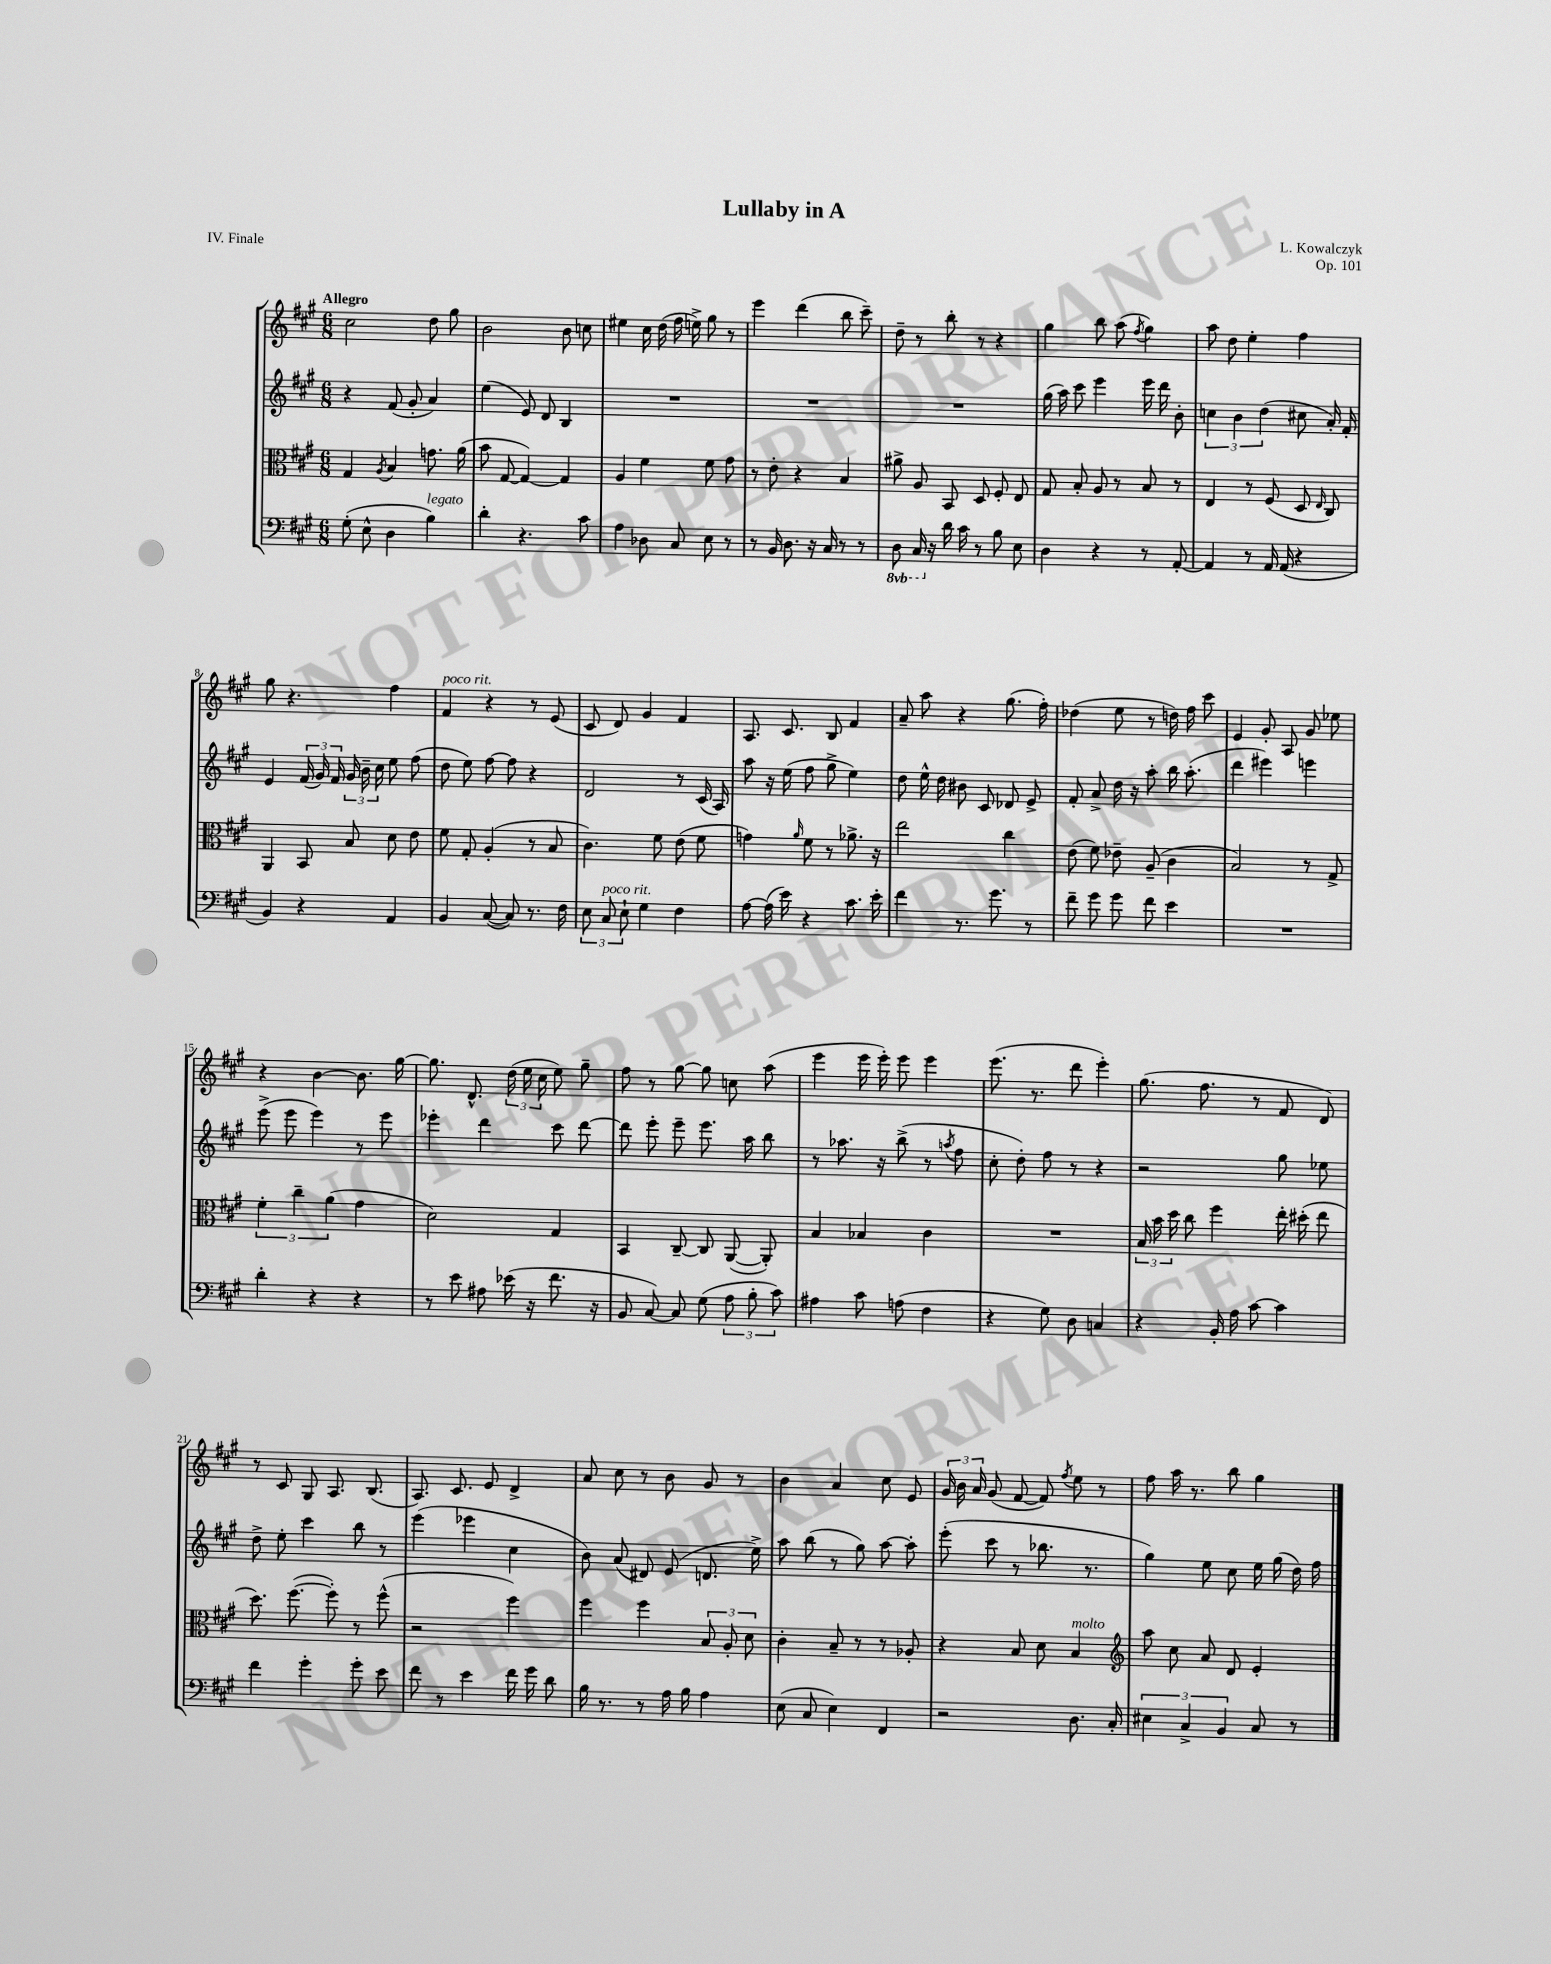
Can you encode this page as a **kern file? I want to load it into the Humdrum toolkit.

**kern	**kern	**kern	**kern
*staff4	*staff3	*staff2	*staff1
*clefF4	*clefC3	*clefG2	*clefG2
*k[f#c#g#]	*k[f#c#g#]	*k[f#c#g#]	*k[f#c#g#]
*M6/8	*M6/8	*M6/8	*M6/8
(8G#'	4G#	4r	2cc#
8E^^	.	.	.
.	8qA	.	.
4D	4B	(8f#	.
.	.	8g#'	.
4B)	8.g	4a)	8dd
.	.	.	8gg#
.	(16a	.	.
=	=	=	=
4d'	8b	(4ee	2b
.	[8G#	.	.
4.r	4G#_)	8e)	.
.	.	8d	.
.	4G#]	4B	8b
8c#	.	.	8cc
=	=	=	=
4A	4A	2.r	4ee#
8D-	4f#	.	16cc#
.	.	.	(16dd
8C#	.	.	16ff#
.	.	.	16ee^)
8E	8f#	.	8gg#
8r	8g#	.	8r
=	=	=	=
8r	8r	2.r	4eee
16BB	8e'	.	.
8.D	.	.	.
.	4r	.	(4ddd
16r	.	.	.
16C#	.	.	.
8r	4B	.	8bb
8r	.	.	8ccc#~)
=	=	=	=
8DD	8a#^	2.r	8dd~
16CC#	8A	.	8r
16r	.	.	.
16d	8BB	.	8bb'
16c#	.	.	.
8r	8D	.	8r
8B	8F#'	.	4r
8E	8E	.	.
=	=	=	=
4D	8G#	(16gg#	4gg#
.	.	16aa)	.
.	8B'	8ccc#	.
4r	8A	4eee	8bb
.	8r	.	(8aa
.	.	.	8qff#
8r	8B	16eee	4gg#)
.	.	16ddd	.
[8AA'	8r	8b'	.
=	=	=	=
4AA]	4E	6cc	8aa
.	.	.	8dd
.	.	6b	.
8r	8r	.	4ee'
.	.	(6dd	.
16AA	(8F#	.	.
(16AA	.	.	.
4r	8D	8cc#	4ff#
.	16qqE	.	.
.	8C#)	16a')	.
.	.	16f#'	.
=	=	=	=
4BB)	4AA	4e	8gg#
.	.	.	4.r
4r	8BB	(24f#	.
.	.	24g#)	.
.	.	24f#	.
.	8B	24g#	.
.	.	24b~	.
.	.	24cc#	.
4AA	8d	8ee	4ff#
.	8e	(8ff#	.
=	=	=	=
4BB	8f#	8dd	4f#
.	8G#'	8ee)	.
([8C#	(4A'	[8ff#	4r
8C#])	.	8ff#]	.
8.r	8r	4r	8r
.	8B	.	(8e
16F#	.	.	.
=	=	=	=
12E	4.c#)	2d	8c#
12C#	.	.	.
.	.	.	8d)
12E`	.	.	.
4G#	.	.	4g#
.	8f#	.	.
4F#	(8e	8r	4f#
.	8f#	(16c#	.
.	.	16A)	.
=	=	=	=
[8A	4g)	8aa	8.A
(16A]	.	16r	.
16e)	.	(16ee	8.c#
.	16qqa	.	.
4r	8f#	8ff#	.
.	8r	8gg#^	8B
8.c#	8.a-^	4ee)	4f#
16e'	16r	.	.
=	=	=	=
4f#	2ee	8dd	8a~
.	.	16ee^^	8aa
.	.	16dd	.
8.r	.	8b#	4r
.	.	8c#	.
8.g#	.	.	.
.	4cc#	8d-	(8.gg#
8r	.	8e^	.
.	.	.	16ff#')
=	=	=	=
8f#~	(8e	8f#'	(4dd-
8g#	8f#)	8a^	.
8g#	8e-~	16dd	8ee
.	.	16r	.
8f#	(8A~	8aa'	8r
4e	4c#	16bb	16dd)
.	.	(8.aa'	16ff#
.	.	.	8ccc#
=	=	=	=
2.r	2B)	4ddd	4e
.	.	4eee#)	8g#'
.	.	.	8A
.	8r	4eee	8g#
.	8G#^	.	8ee-
=	=	=	=
4d'	6f#'	(8eee^	4r
.	.	8eee	.
.	6cc#~	.	.
4r	.	4eee)	[4b
.	(6a	.	.
4r	4g#	8r	8.b]
.	.	8eee	.
.	.	.	[16gg#
=	=	=	=
8r	2d)	4eee-'	8.gg#]
8e	.	.	.
.	.	.	8.d^^
8A#	.	4ddd	.
(16e-	.	.	(24dd
.	.	.	24ee
16r	.	.	.
.	.	.	24cc#
8.f#	4G#	8ccc#	8ee)
.	.	[8ddd	8gg#~
16r	.	.	.
=	=	=	=
8BB	4BB	8ddd]	8ff#
[8C#)	.	8eee'	8r
8C#]	[8C#~	8eee~	[8gg#
(8G#	8C#]	8.eee	8gg#]
12A	([8AA	.	8cc
.	.	16aa	.
12B'	.	.	.
.	8AA'])	8bb	(8aa
12c#)	.	.	.
=	=	=	=
4A#	4B	8r	4eee
.	.	8.aa-	.
8c#	4B-	.	16eee
.	.	16r	16eee')
(8A	.	(8bb^	8eee
4F#	4c#	8r	4eee
.	.	8qaa	.
.	.	8ff#	.
=	=	=	=
4r	2.r	8cc#'	(8.eee
.	.	8dd')	.
.	.	.	8.r
8G#)	.	8ff#	.
8D	.	8r	8ddd
4C	.	4r	4eee')
=	=	=	=
4r	24B	2r	(8.gg#
.	24b	.	.
.	24dd	.	.
.	8cc#	.	.
.	.	.	8.ff#
16BB'	4ff#	.	.
16A	.	.	.
[8c#	.	.	8r
4c#]	16ee'	8gg#	8f#
.	(16dd#'	.	.
.	8ee	8ee-	8d)
=	=	=	=
4f#	8.dd)	8dd^	8r
.	.	8ee'	8c#
.	([8.ff#	.	.
4g#'	.	4ccc#	8G#
.	8ff#'])	.	8.A
8g#'	8r	8bb	.
.	.	.	(8.B
8e	(8ff#^^	8r	.
=	=	=	=
8f#	2r	(4eee	8.A)
8r	.	.	.
.	.	.	8.c#
4e	.	4eee-	.
.	.	.	8e
16f#	4ff#)	4cc#	4d^
16g#	.	.	.
8d	.	.	.
=	=	=	=
16B	4ff#	8b)	8a
8.r	.	.	.
.	.	(8a	8cc#
8r	4ff#	8d#)	8r
16A	.	(8e	8b
16B	.	.	.
4A	12B	8.d	8g#
.	12A'	.	.
.	.	.	8r
.	12d	.	.
.	.	16ee^)	.
=	=	=	=
(8E	4c#'	8aa	4b
8C#	.	(8bb	.
4E)	8B~	8r	4a
.	8r	8gg#)	.
4FF#	8r	[8aa	8cc#
.	8A-'	8aa']	8e
=	=	=	=
2r	4r	(8eee'	24g#
.	.	.	24b
.	.	.	24a
.	.	8ccc#	(8g#
.	8B	8r	[8f#
.	8d	8.bb-	8f#])
.	.	.	8qff#
8.D	4B	.	8ee
.	.	8.r	.
.	.	.	8r
16C#'	.	.	.
=	=	=	=
*	*clefG2	*	*
6E#	8aa	4gg#)	8ff#
.	8cc#	.	16aa
6C#^	.	.	.
.	.	.	8.r
.	8a	8ee	.
6BB	.	.	.
.	8d	8cc#	8bb
8C#	4e'	16ee	4gg#
.	.	(16gg#	.
8r	.	16dd)	.
.	.	16ff#	.
==	==	==	==
*-	*-	*-	*-
